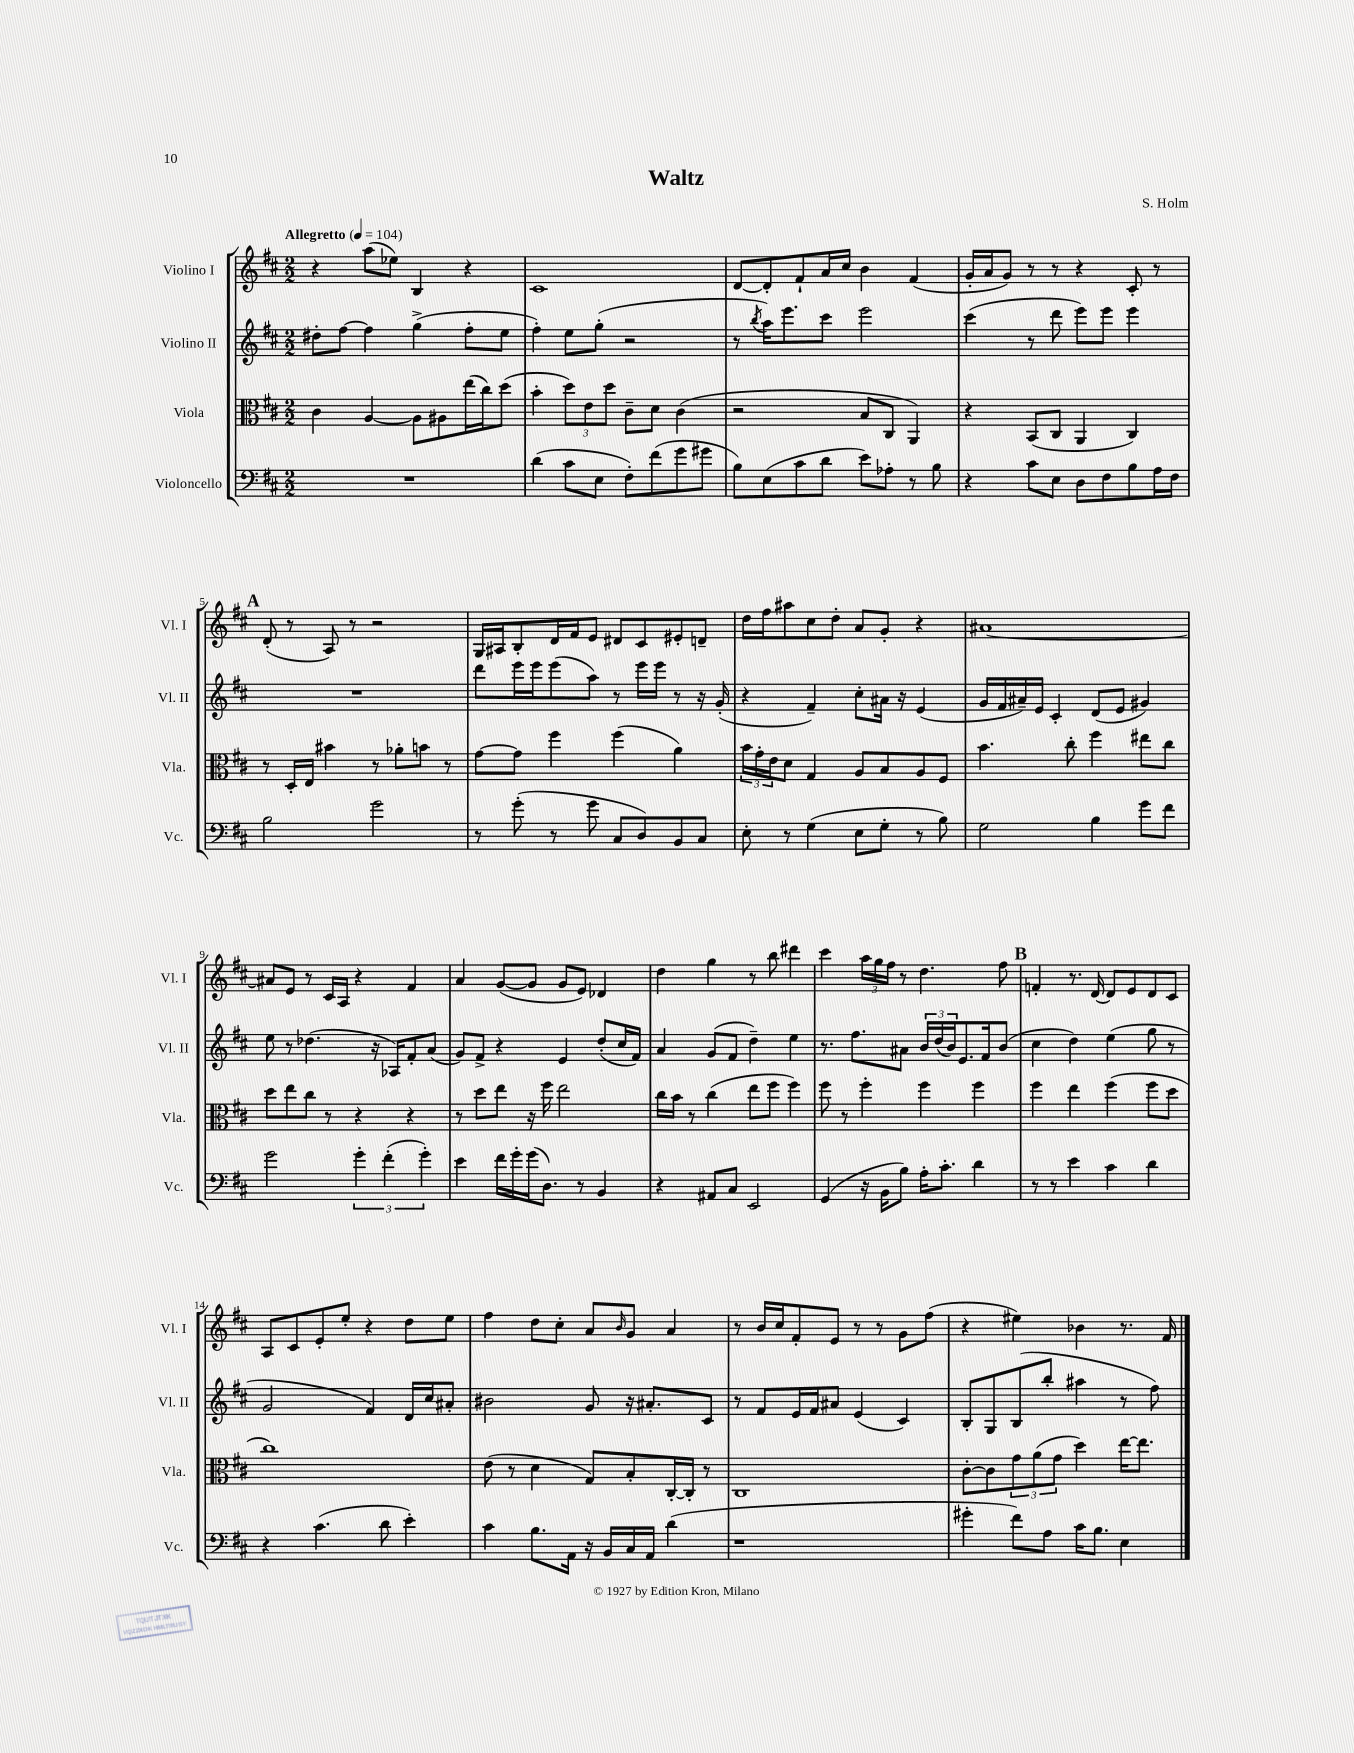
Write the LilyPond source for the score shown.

\header { title = "Waltz" composer = "S. Holm" }
<<
\new StaffGroup <<
\new Staff = "s0" \with { instrumentName = "Violino I" shortInstrumentName = "Vl. I" } {
    \clef treble \key d \major \numericTimeSignature \time 2/2 \tempo "Allegretto" 4 = 104
    r4 a''8( ees''8) b4 r4 |
    cis'1 |
    d'8~ d'8-. fis'8-! a'16 cis''16 b'4 fis'4( |
    g'16-. a'16 g'8) r8 r8 r4 cis'8-. r8 |
    \mark \markup { \bold "A" } d'8-.( r8 a8) r8 r2 |
    g16 ais16 b8-. d'16 fis'16 e'8 dis'8 cis'8 eis'8-. d'8-- |
    d''16 fis''16 ais''8 cis''8 d''8-. a'8 g'8-. r4 |
    ais'1~ |
    ais'8 e'8 r8 cis'16 a16 r4 fis'4 |
    a'4 g'8~( g'8 g'8 e'8) des'4 |
    d''4 g''4 r8 b''8 dis'''4 |
    cis'''4 \tuplet 3/2 { a''16 g''16 fis''16 } r8 d''4. fis''8 |
    \mark \markup { \bold "B" } f'4-. r8. d'16~ d'8 e'8 d'8 cis'8 |
    a8 cis'8 e'8-. e''8-. r4 d''8 e''8 |
    fis''4 d''8 cis''8-. a'8 \grace { b'16 } g'8 a'4 |
    r8 b'16 cis''16 fis'8-. e'8 r8 r8 g'8 fis''8( |
    r4 eis''4) bes'4 r8. fis'16 \bar "|." |
}
\new Staff = "s1" \with { instrumentName = "Violino II" shortInstrumentName = "Vl. II" } {
    \clef treble \key d \major \numericTimeSignature \time 2/2
    dis''8-. fis''8~ fis''4 g''4->( fis''8-. e''8 |
    fis''4-.) e''8 g''8-.( r2 |
    r8 \acciaccatura { b''8 } a''16) e'''8. cis'''8 e'''2 |
    cis'''4( r8 d'''8 e'''8) e'''8 e'''4 |
    \mark \markup { \bold "A" } R1 |
    d'''8 e'''16 e'''16 e'''8( a''8) r8 e'''16 e'''16 r8 r16 g'16-.( |
    r4 fis'4--) cis''8-. ais'16 r16 e'4( |
    g'16 fis'16 ais'16--) e'16 cis'4-. d'8( e'8 gis'4) |
    e''8 r8 des''4.( r16 aes16) fis'8-. a'8( |
    g'8) fis'8-> r4 e'4 d''8-.( cis''16 fis'16) |
    a'4 g'8( fis'8 d''4--) e''4 |
    r8. fis''8. ais'8 \tuplet 3/2 { b'16 d''16( b'16) } e'8. fis'16 b'8( |
    \mark \markup { \bold "B" } cis''4 d''4) e''4( g''8 r8 |
    g'2 fis'4) d'16 cis''16 ais'8-. |
    bis'2 g'8 r16 ais'8.-. cis'8 |
    r8 fis'8 e'16 fis'16 ais'8 e'4( cis'4) |
    b8-. g8 b8( b''8-. ais''4 r8 fis''8) \bar "|." |
}
\new Staff = "s2" \with { instrumentName = "Viola" shortInstrumentName = "Vla." } {
    \clef alto \key d \major \numericTimeSignature \time 2/2
    cis'4 a4~ a8 ais8 e''16( cis''16) d''8( |
    b'4-. \tuplet 3/2 { d''8) e'8 d''8 } cis'8-- d'8 cis'4( |
    r2 b8 cis8 a,4) |
    r4 b,8( cis8 a,4 cis4) |
    \mark \markup { \bold "A" } r8 d16-. e16 bis'4 r8 aes'8-. b'8 r8 |
    g'8~ g'8 fis''4 fis''4( a'4) |
    \tuplet 3/2 { b'16 g'16-. e'16 } d'8 g4 a8 b8 a8 fis8 |
    b'4. cis''8-. fis''4 eis''8 cis''8 |
    d''8 e''8 cis''8 r8 r4 r4 |
    r8 d''8 e''8 r16 fis''16 e''2 |
    cis''16 b'16 r8 cis''4( e''8 fis''8 fis''4) |
    fis''8 r8 fis''4-. fis''4 fis''4 |
    \mark \markup { \bold "B" } fis''4 e''4 fis''4( fis''8 d''8 |
    cis''1) |
    e'8( r8 d'4 g8) b8-. cis16~-. cis16-. r8 |
    cis1 |
    cis'8~-. cis'8 \tuplet 3/2 { g'8 a'8( g'8 } d''4) e''16~ e''8. \bar "|." |
}
\new Staff = "s3" \with { instrumentName = "Violoncello" shortInstrumentName = "Vc." } {
    \clef bass \key d \major \numericTimeSignature \time 2/2
    R1 |
    d'4( cis'8 e8 fis8-.) fis'8( g'8 gis'8 |
    b8) e8( cis'8 d'8 e'8) aes8-. r8 b8 |
    r4 cis'8 e8 d8 fis8 b8 a16 fis16 |
    \mark \markup { \bold "A" } b2 g'2 |
    r8 g'8-.( r8 g'8 cis8 d8) b,8 cis8 |
    e8-. r8 g4( e8 g8-. r8 b8) |
    g2 b4 g'8 fis'8 |
    g'2 \tuplet 3/2 { g'4-. fis'4-.( g'4-.) } |
    e'4 fis'16 g'16-. g'16( d8.) r8 b,4 |
    r4 ais,8 cis8 e,2 |
    g,4( r16 b,16 b8) a16-. cis'8.-. d'4 |
    \mark \markup { \bold "B" } r8 r8 e'4 cis'4 d'4 |
    r4 cis'4.( d'8 e'4-.) |
    cis'4 b8. a,16 r16 b,16 cis16 a,16 d'4( |
    r1 |
    gis'4-. fis'8) a8 cis'16 b8. e4 \bar "|." |
}
>>
>>
